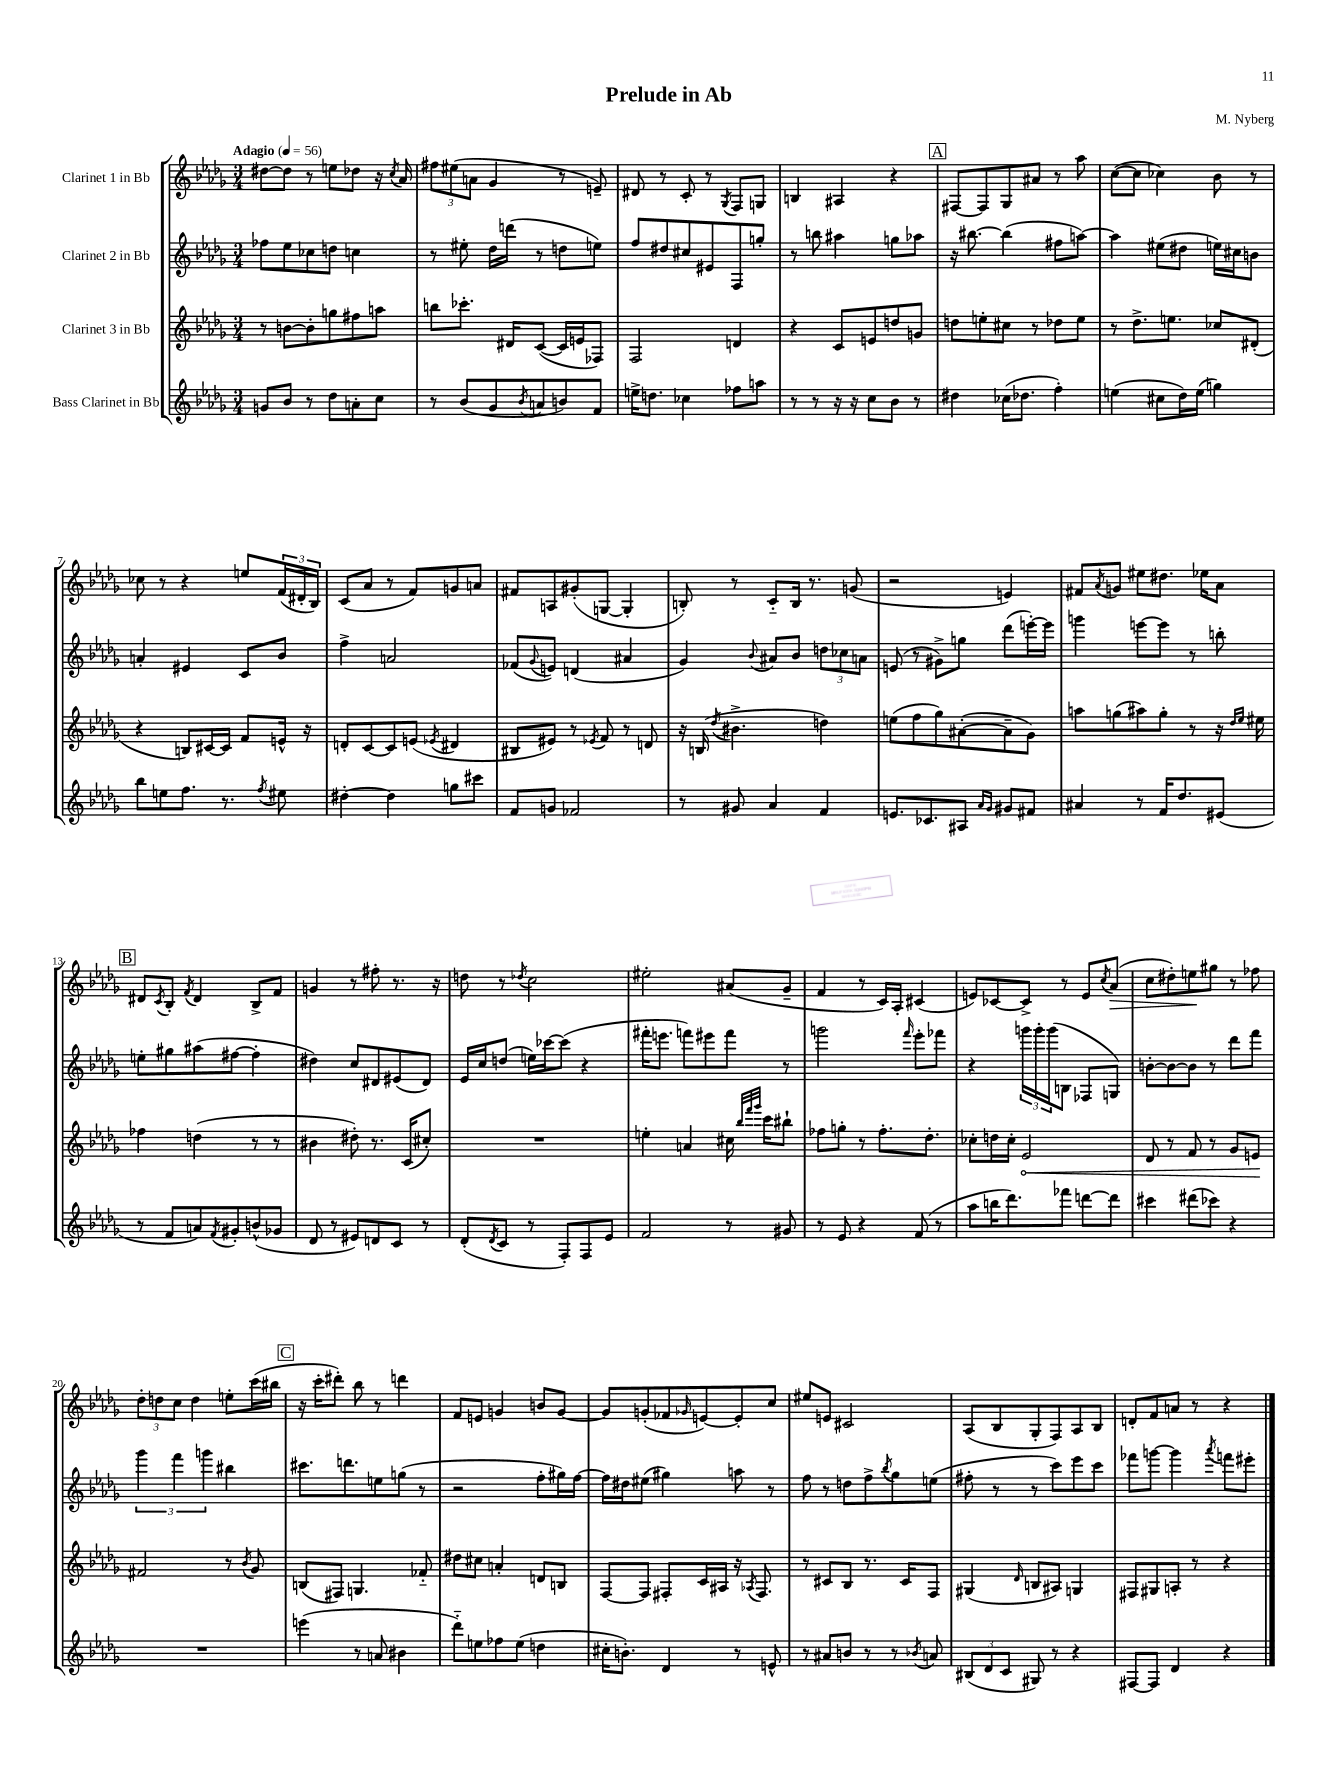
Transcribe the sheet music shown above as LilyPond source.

\header { title = "Prelude in Ab" composer = "M. Nyberg" }
<<
\new StaffGroup <<
\new Staff = "s0" \with { instrumentName = "Clarinet 1 in Bb" } {
    \clef treble \key des \major \numericTimeSignature \time 3/4 \tempo "Adagio" 4 = 56
    dis''8~ dis''8 r8 e''8 des''8 r16 \acciaccatura { c''8 } aes'16 |
    \tuplet 3/2 { fis''8 eis''8( a'8 } ges'4 r8 e'8--) |
    dis'8 r8 c'8-. r8 \acciaccatura { ges8 } f8 g8 |
    b4 ais4 r4 |
    \mark \markup { \box "A" } fis8~ fis8 ges8 ais'8 r8 aes''8 |
    c''8~( c''8 ces''4) bes'8 r8 |
    ces''8 r8 r4 e''8 \tuplet 3/2 { f'16( dis'16-. bes16) } |
    c'8( aes'8 r8 f'8) g'8 a'8 |
    fis'8 a8 gis'8-.( g8~ g4-. |
    b8-.) r8 c'8-_ b16 r8. g'8( |
    r2 e'4) |
    fis'8 \acciaccatura { aes'8 } g'8 eis''8 dis''8. ees''16 aes'8 |
    \mark \markup { \box "B" } dis'8 \acciaccatura { c'8 } bes8-. \acciaccatura { f'8 } dis'4 bes8-> f'8 |
    g'4 r8 fis''8-. r8. r16 |
    d''8 r8 \acciaccatura { des''8 } c''2 |
    eis''2-. ais'8( ges'8-- |
    f'4 r8 c'16) aes16-. cis'4( |
    e'8) ces'8~ ces'8-> r8 e'8 \acciaccatura { c''8 } aes'8\>( |
    c''8 dis''8-.) e''8\! gis''8 r8 fes''8 |
    \tuplet 3/2 { des''8-. d''8 c''8 } d''4 e''8-. c'''16( bis''16 |
    \mark \markup { \box "C" } r16 c'''16-. dis'''8-.) bes''8 r8 d'''4 |
    f'8 e'8 g'4 b'8 g'8~ |
    g'8 g'8-.( fes'8 \grace { ges'16 } e'8~) e'8-. c''8 |
    eis''8 e'8 cis'2 |
    aes8( bes8 ges8-. f8) aes8 bes8 |
    d'8-. f'8 a'8 r8 r4 \bar "|." |
}
\new Staff = "s1" \with { instrumentName = "Clarinet 2 in Bb" } {
    \clef treble \key des \major \numericTimeSignature \time 3/4
    fes''8 ees''8 ces''8 d''8 c''4 |
    r8 eis''8-. des''16 d'''16( r8 d''8 e''8) |
    f''8 dis''8 cis''8 eis'8 f8 g''8-. |
    r8 b''8 ais''4 g''8 aes''8 |
    \mark \markup { \box "A" } r16 bis''8.~ bis''4( fis''8 a''8~) |
    a''4 eis''8( dis''8 e''16) cis''16 b'8 |
    a'4-. eis'4 c'8 bes'8 |
    f''4-> a'2 |
    fes'8( \appoggiatura { ges'8 } e'8) d'4( ais'4 |
    ges'4) \appoggiatura { bes'8 } ais'8 bes'8 \tuplet 3/2 { d''8 ces''8 a'8 } |
    e'8( r8 gis'8->) g''8 des'''8( e'''16~-.) e'''16 |
    g'''4 e'''8~ e'''8 r8 b''8-. |
    \mark \markup { \box "B" } e''8-. gis''8 ais''8( fis''8~ fis''4-. |
    dis''4) c''8 dis'8 eis'8( dis'8) |
    ees'16 c''16 d''8( e''16) ces'''16~ ces'''8( r4 |
    fis'''16-. e'''8. f'''8) eis'''8 f'''8 r8 |
    g'''2 \grace { f'''16 } ees'''8-. fes'''8 |
    r4 \tuplet 3/2 { g'''16 g'''16-. g'''16( } b8 fes8 g8) |
    b'8~-. b'8~ b'8 r8 des'''8 f'''8 |
    \tuplet 3/2 { ges'''4 f'''4 g'''4 } bis''4 |
    \mark \markup { \box "C" } cis'''8. d'''8. e''8 g''8( r8 |
    r2 f''8-. gis''16) f''16~ |
    f''16 dis''16 eis''8( gis''4) a''8 r8 |
    f''8 r8 d''8 f''8-> \acciaccatura { bes''8 } ges''8 e''8( |
    fis''8-. r8 r8 c'''8) ees'''8 c'''8 |
    fes'''8 g'''8~ g'''4 \acciaccatura { aes'''8 } f'''8 eis'''8-. \bar "|." |
}
\new Staff = "s2" \with { instrumentName = "Clarinet 3 in Bb" } {
    \clef treble \key des \major \numericTimeSignature \time 3/4
    r8 b'8~ b'8-. g''8 fis''8 a''8 |
    b''8 ces'''8.-. dis'16 c'8~( c'16 e'16 fes8) |
    f2 d'4 |
    r4 c'8 e'8 d''8 g'8 |
    \mark \markup { \box "A" } d''8 e''8-. cis''8 r8 des''8 e''8 |
    r8 des''8.-> e''8. ces''8 dis'8-.( |
    r4 b8) cis'16~ cis'16 f'8 e'16-^ r16 |
    d'8-. c'8~ c'8 e'8( \acciaccatura { ees'8 } dis'4 |
    bis8 eis'8) r8 \acciaccatura { ees'8 } f'8 r8 d'8 |
    r16 b16( \acciaccatura { des''8 } bis'4.-> d''4) |
    e''8( f''8 ges''8) ais'8~-.( ais'8-- ges'8) |
    a''8 g''8( ais''8) g''8-. r8 r16 \grace { des''16 ees''16 } eis''16 |
    \mark \markup { \box "B" } fes''4 d''4( r8 r8 |
    bis'4 dis''8-.) r8. c'16( cis''8-.) |
    R2. |
    e''4-. a'4 cis''16 \grace { bes''32 f'''32 ges'''32 } c'''16 bis''8-! |
    fes''8 g''8-. r8 fes''8.-. des''8.-. |
    ces''8-. d''16 ces''16-. \once \override Hairpin.circled-tip = ##t ees'2\< |
    des'8 r8 f'8 r8 ges'8 e'8\! |
    fis'2 r8 \acciaccatura { bes'8 } ges'8 |
    \mark \markup { \box "C" } b8( fis8) g4. fes'8-_ |
    dis''8 cis''8 a'4-. d'8 b8 |
    f8~ f8 fis8-. c'16 ais16 r16 \acciaccatura { aes8 } fis8. |
    r8 cis'8 bes8 r8. cis'16 f8 |
    gis4( \grace { des'16 } b8 ais8) g4 |
    fis8 gis8 a8-. r8 r4 \bar "|." |
}
\new Staff = "s3" \with { instrumentName = "Bass Clarinet in Bb" } {
    \clef treble \key des \major \numericTimeSignature \time 3/4
    g'8 bes'8 r8 des''8 a'8-. c''8 |
    r8 bes'8( ges'8 \acciaccatura { bes'8 } a'8 b'8) f'8 |
    e''16-> d''8. ces''4 fes''8 a''8 |
    r8 r8 r16 r16 c''8 bes'8 r8 |
    \mark \markup { \box "A" } dis''4 ces''16( des''8. f''4-.) |
    e''4( cis''8 des''16) e''16( g''4) |
    bes''8 e''8 f''8. r8. \acciaccatura { f''8 } eis''8 |
    dis''4~-. dis''4 g''8 cis'''8 |
    f'8 g'8 fes'2 |
    r8 gis'8 aes'4 f'4 |
    e'8. ces'8. ais8 \grace { aes'16 ges'16 } gis'8 fis'8 |
    ais'4 r8 f'16 des''8. eis'8( |
    \mark \markup { \box "B" } r8 f'8 a'8) \acciaccatura { f'8 } gis'8-. b'8-^( ges'8 |
    des'8 r8 eis'8) d'8 c'8 r8 |
    des'8-.( \acciaccatura { des'8 } c'8 r8 f8-.) f8 ees'8 |
    f'2 r8 gis'8 |
    r8 ees'8 r4 f'8( r8 |
    aes''8 b''16 des'''8.) fes'''8 d'''8~ d'''8 |
    cis'''4 dis'''8( ces'''8) r4 |
    R2. |
    \mark \markup { \box "C" } e'''4( r8 a'8 bis'4 |
    des'''8-_) e''8 fes''8 e''8( d''4 |
    cis''16-. b'8.-.) des'4 r8 e'8-^ |
    r8 ais'8 b'8 r8 r8 \acciaccatura { bes'8 } a'8 |
    \tuplet 3/2 { bis8( des'8 c'8 } gis8) r8 r4 |
    fis8~ fis8 des'4 r4 \bar "|." |
}
>>
>>
